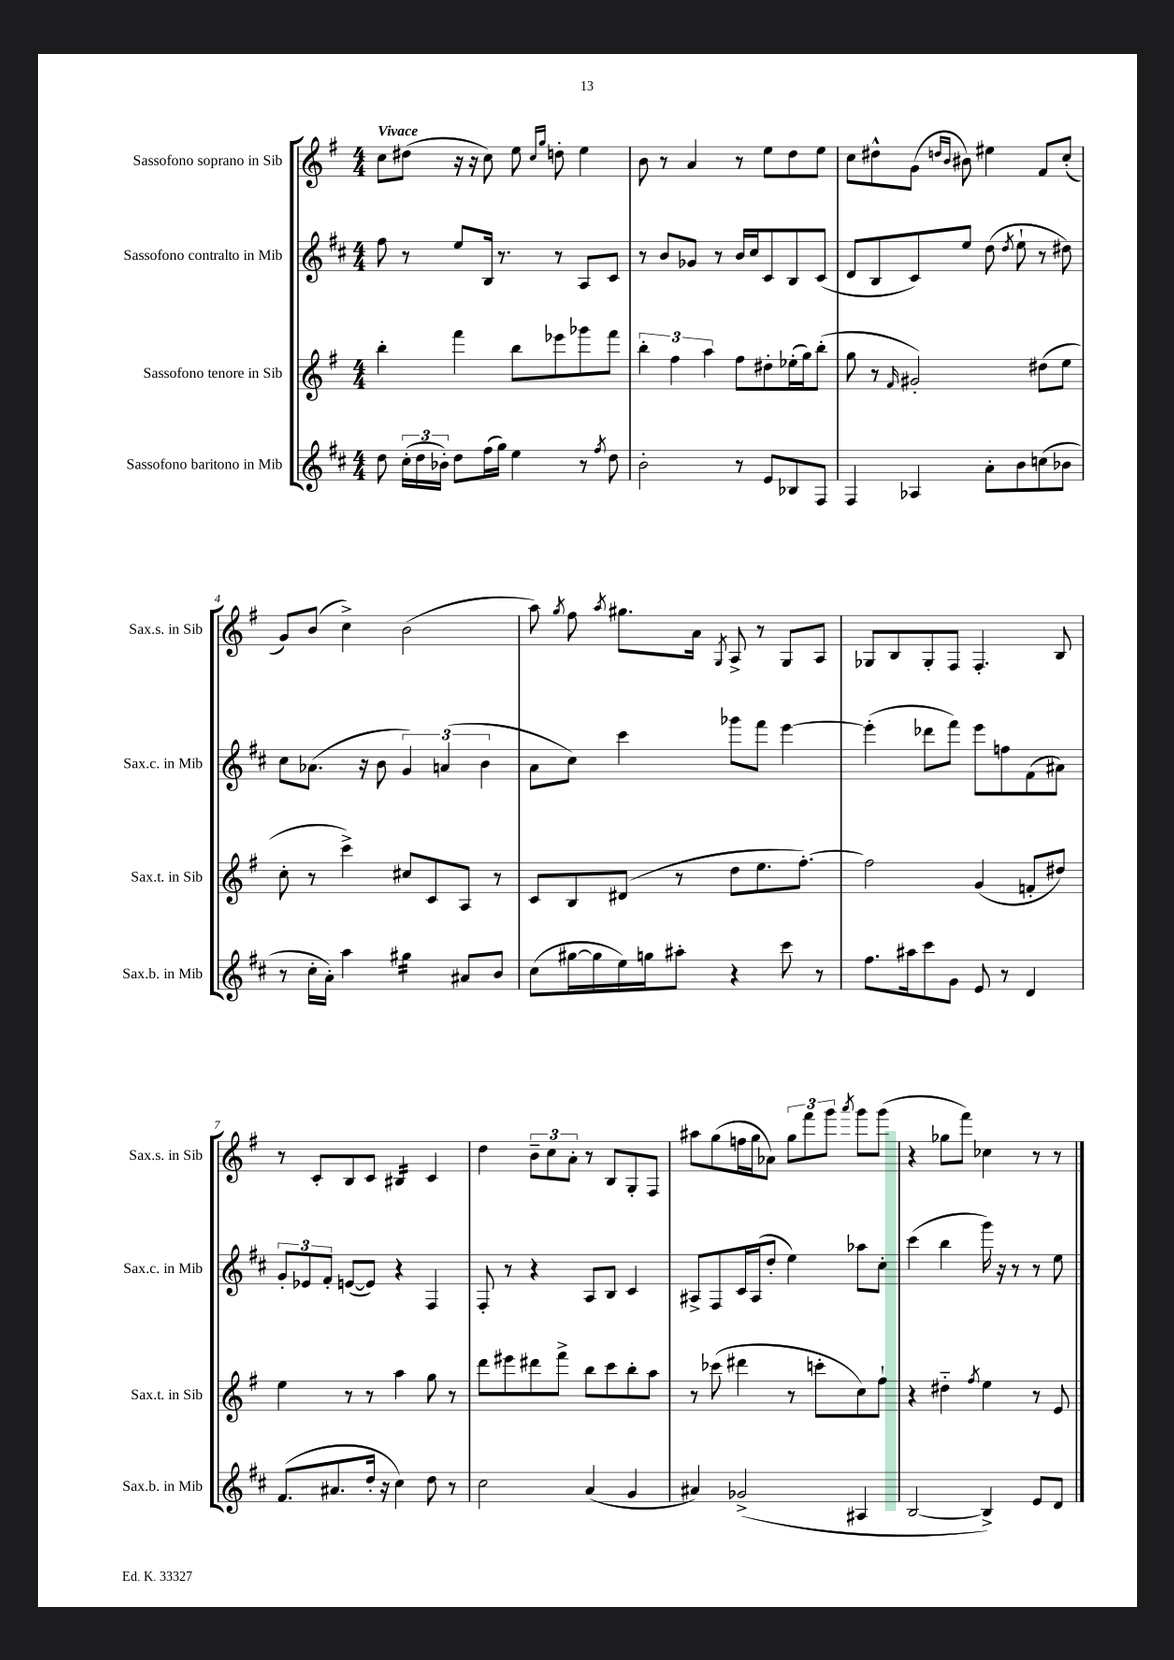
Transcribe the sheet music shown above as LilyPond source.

<<
\new StaffGroup <<
\new Staff = "s0" \with { instrumentName = "Sassofono soprano in Sib" shortInstrumentName = "Sax.s. in Sib" } {
    \clef treble \key g \major \numericTimeSignature \time 4/4 \tempo "Vivace"
    \autoBeamOff c''8[ dis''8]( r16 r16 c''8) e''8 \grace { c''16[ g''16] } d''8-. e''4 |
    b'8 r8 a'4 r8 e''8[ d''8 e''8] |
    c''8[ dis''8-^ g'8]( \grace { d''16[ b'16] } bis'8) eis''4 fis'8[ c''8]-.( |
    g'8[) b'8]( c''4->) b'2( |
    a''8) \acciaccatura { g''8 } fis''8 \acciaccatura { a''8 } gis''8.[ a'16] \acciaccatura { g8 } a8-> r8 g8[ a8] |
    ges8[ b8 ges8-. fis8] fis4.-. b8 |
    r8 c'8[-. b8 c'8] bis4:16 c'4 |
    d''4 \tuplet 3/2 { b'8[-- c''8 a'8]-. } r8 b8[ g8-. fis8] |
    ais''8[ g''8( f''16 g''16 aes'8]) \tuplet 3/2 { g''8[ fis'''8 g'''8] } \acciaccatura { a'''8 } g'''8[ g'''8]( |
    r4 ges''8[ fis'''8]) ces''4 r8 r8 \bar "|." |
}
\new Staff = "s1" \with { instrumentName = "Sassofono contralto in Mib" shortInstrumentName = "Sax.c. in Mib" } {
    \clef treble \key d \major \numericTimeSignature \time 4/4
    \autoBeamOff fis''8 r8 e''8[ b16] r8. r8 a8[ cis'8] |
    r8 b'8[ ges'8] r8 b'16[ cis''16 cis'8 b8 cis'8]( |
    d'8[ b8 cis'8) e''8] d''8( \acciaccatura { d''8 } e''8-! r8 dis''8) |
    cis''8[ aes'8.]( r16 b'8 \tuplet 3/2 { g'4) a'4( b'4 } |
    a'8[ cis''8]) cis'''4 ges'''8[ fis'''8] e'''4~ |
    e'''4-.( des'''8[ fis'''8]) e'''8[ f''8 fis'8( ais'8]) |
    \tuplet 3/2 { g'8[-. ees'8 fis'8]-. } e'8[~( e'8]) r4 fis4 |
    fis8-. r8 r4 a8[ b8] cis'4 |
    ais8[-> fis8 cis'16 ais16( d''8]-. e''4) aes''8[ cis''8]-. |
    cis'''4( b''4 g'''16) r16 r8 r8 e''8 \bar "|." |
}
\new Staff = "s2" \with { instrumentName = "Sassofono tenore in Sib" shortInstrumentName = "Sax.t. in Sib" } {
    \clef treble \key g \major \numericTimeSignature \time 4/4
    \autoBeamOff b''4-. fis'''4 b''8[ ees'''8 ges'''8 fis'''8] |
    \tuplet 3/2 { b''4-. fis''4 a''4 } fis''8[ dis''8-. ees''16-.( g''16) b''8]-.( |
    g''8 r8 \grace { fis'16 } gis'2-.) dis''8[( e''8] |
    c''8-. r8 c'''4->) cis''8[ c'8 a8] r8 |
    c'8[ b8 dis'8]( r8 d''8[ e''8. fis''8.]~-.) |
    fis''2 g'4( f'8[-. dis''8]) |
    e''4 r8 r8 a''4 g''8 r8 |
    d'''8[ eis'''8 dis'''8 fis'''8]-> b''8[ c'''8 b''8-. a''8] |
    r8 ces'''8( dis'''4 r8 c'''8[-. c''8) fis''8]-! |
    r4 dis''4-_ \acciaccatura { fis''8 } e''4 r8 e'8 \bar "|." |
}
\new Staff = "s3" \with { instrumentName = "Sassofono baritono in Mib" shortInstrumentName = "Sax.b. in Mib" } {
    \clef treble \key d \major \numericTimeSignature \time 4/4
    \autoBeamOff d''8 \tuplet 3/2 { cis''16[-.( d''16 bes'16]-.) } d''8[ fis''16( g''16]) e''4 r8 \acciaccatura { fis''8 } d''8 |
    b'2-. r8 e'8[ bes8 fis8] |
    fis4 aes4 a'8[-. b'8 c''8( bes'8] |
    r8 cis''16[-. a'16]-.) a''4 gis''4:16 ais'8[ b'8] |
    cis''8[( gis''16~ gis''16 e''16) g''16 ais''8]-. r4 cis'''8 r8 |
    fis''8.[ ais''16 cis'''8 g'8] e'8 r8 d'4 |
    fis'8.[( ais'8. d''16]-. r16 cis''4) d''8 r8 |
    cis''2 a'4( g'4 |
    ais'4) ges'2->( ais4 |
    b2~ b4->) e'8[ d'8] \bar "|." |
}
>>
>>
